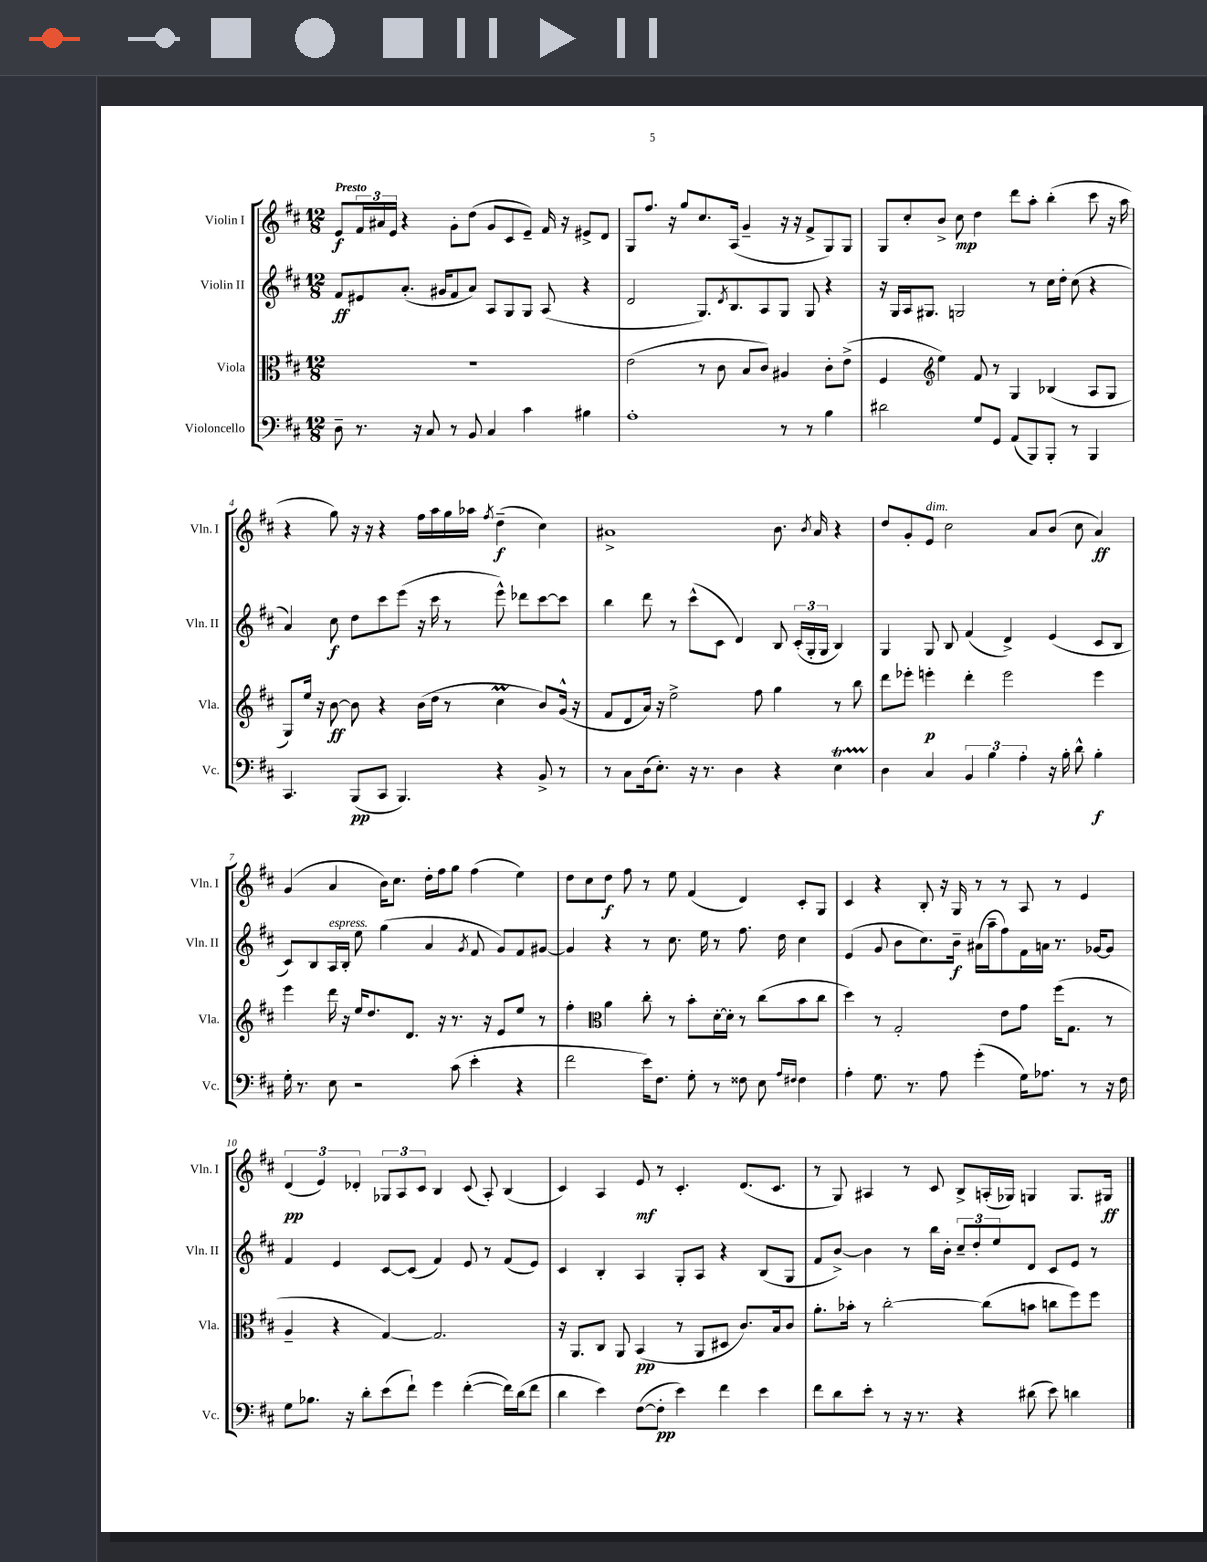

**kern	**dynam	**kern	**dynam	**kern	**dynam	**kern	**dynam
*part4	*part4	*part3	*part3	*part2	*part2	*part1	*part1
*staff4	*staff4	*staff3	*staff3	*staff2	*staff2	*staff1	*staff1
*I"Violoncello	*	*I"Viola	*	*I"Violin II	*	*I"Violin I	*
*I'Vc.	*	*I'Vla.	*	*I'Vln. II	*	*I'Vln. I	*
*clefF4	*	*clefC3	*	*clefG2	*	*clefG2	*
*k[f#c#]	*	*k[f#c#]	*	*k[f#c#]	*	*k[f#c#]	*
*M12/8	*	*M12/8	*	*M12/8	*	*M12/8	*
=1	=1	=1	=1	=1	=1	=1	=1
!	!	!	!	!	!	!LO:TX:a:B:t=Presto	!
8D~\	.	1.r	.	8f#/L	ff	8e/L	f
8.r	.	.	.	8e#X/	.	24f#/L	.
.	.	.	.	.	.	24a#X/	.
.	.	.	.	.	.	24e/JJ	.
.	.	.	.	(8.a'/J	.	4r	.
16r	.	.	.	.	.	.	.
8C#/	.	.	.	.	.	.	.
.	.	.	.	16g#X/KL	.	.	.
8r	.	.	.	8f#/	.	8g'\L	.
8BB/	.	.	.	8a/J)	.	(8dd\J	.
4C#/	.	.	.	8A/L	.	8g/L	.
.	.	.	.	8G/	.	8c#/	.
4c#\	.	.	.	8G/J	.	8e~/J)	.
.	.	.	.	(8A/	.	16f#/	.
.	.	.	.	.	.	16r	.
4B#X\	.	.	.	4r	.	8e#X^/L	.
.	.	.	.	.	.	8d/J	.
=2	=2	=2	=2	=2	=2	=2	=2
1A'	.	(2e\	.	2d/	.	8G/L	.
.	.	.	.	.	.	8.ff#/J	.
.	.	.	.	.	.	16r	.
.	.	.	.	.	.	8gg/L	.
.	.	8r	.	8.G/L)	.	8.cc#/	.
.	.	8c#\	.	.	.	.	.
.	.	.	.	8qd/	.	.	.
.	.	.	.	8.B/	.	(16A/Jk	.
.	.	8B/L	.	.	.	4g~/	.
.	.	8c#/J)	.	8A/	.	.	.
8r	.	4A#X/	.	8G/J	.	16r	.
.	.	.	.	.	.	16r	.
8r	.	.	.	8G/	.	8f#^/L	.
4B\	.	8c#'\L	.	4r	.	8G/)	.
.	.	(8e^\J	.	.	.	8G/J	.
=3	=3	=3	=3	=3	=3	=3	=3
2d#X\	.	4F#/	.	16r	.	8G/L	.
.	.	.	.	16G/LL	.	.	.
.	.	.	.	16A/J	.	8cc#'/	.
.	.	.	.	8.G#X/J	.	.	.
*	*	*clefG2	*	*	*	*	*
.	.	4ee\)	.	.	.	8b^/J	.
.	.	.	.	2Gn/	.	8cc#\	mp
8G/L	.	8f#/	.	.	.	4dd\	.
8GG/J	.	8r	.	.	.	.	.
(8AA/L	.	4G/	.	.	.	8ddd\L	.
8BBB/)	.	.	.	8r	.	8aa'\J	.
8BBB'/J	.	(4B-X/	.	16cc#\LL	.	(4bb'\	.
.	.	.	.	16dd'\JJ	.	.	.
8r	.	.	.	(8cc#\	.	.	.
4BBB/	.	8A/L	.	4r	.	8ccc#\	.
.	.	8G/J	.	.	.	16r	.
.	.	.	.	.	.	16aa\	.
!!LO:LB:g=z
=4	=4	=4	=4	=4	=4	=4	=4
4.CC#/	.	8G/L)	.	4a/)	.	4r	.
.	.	16ee/Jk	.	.	.	.	.
.	.	16r	.	.	.	.	.
.	.	[8b\	ff	8cc#\	f	8gg\)	.
(8BBB/L	pp	8b\]	.	8dd\L	.	16r	.
.	.	.	.	.	.	16r	.
8CC#/J	.	4r	.	8ccc#\	.	4r	.
4.BBB/)	.	.	.	(8eee\J	.	.	.
.	.	(16b\LL	.	16r	.	16ff#\LL	.
.	.	16dd\JJ	.	16ccc#\	.	16aa\	.
.	.	8r	.	8r	.	16gg\	.
.	.	.	.	.	.	16aa-X\JJ	.
.	.	.	.	.	.	8qff#/	.
4r	.	4cc#m\	.	8eee^^\)	.	(4dd~\	f
.	.	.	.	8ddd-X\L	.	.	.
8BB^/	.	8b/L)	.	[8ccc#\	.	4cc#\)	.
8r	.	(16g^^/Jk	.	8ccc#\J]	.	.	.
.	.	16r	.	.	.	.	.
=5	=5	=5	=5	=5	=5	=5	=5
8r	.	8f#/L	.	4bb\	.	1a#X^	.
8C#\L	.	8d/	.	.	.	.	.
(16D\k	.	16a/Jk)	.	8ddd\	.	.	.
8.E'\J)	.	16r	.	.	.	.	.
.	.	2ee^\	.	8r	.	.	.
16r	.	.	.	(8ccc#^^\L	.	.	.
8.r	.	.	.	.	.	.	.
.	.	.	.	8c#\J	.	.	.
4D\	.	.	.	4d/)	.	.	.
.	.	8ff#\	.	.	.	.	.
4r	.	4gg\	.	8B/	.	8.b\	.
.	.	.	.	(24c#'/LL	.	.	.
.	.	.	.	24G'/	.	.	.
.	.	.	.	.	.	8qb/	.
.	.	.	.	.	.	16a#/	.
.	.	.	.	24G/JJ	.	.	.
4ET\	.	8r	.	4B/)	.	4r	.
.	.	8bb\	.	.	.	.	.
=6	=6	=6	=6	=6	=6	=6	=6
4D\	.	8ddd\L	.	4G/	.	8dd/L	.
.	.	8eee-X'\J	.	.	.	8g'/	.
!	!	!	!	!	!	!LO:TX:a:i:t=dim.	!
4C#/	.	4eeen'\	p	8G/	.	8e/J	.
.	.	.	.	8B/	.	2cc#\	.
6BB/	.	4ddd'\	.	(4f#/	.	.	.
6B\	.	.	.	.	.	.	.
.	.	2eee\	.	4d^/)	.	.	.
6A'\	.	.	.	.	.	.	.
.	.	.	.	.	.	8a/L	.
16r	.	.	.	(4e/	.	(8b/J	.
16B'\	.	.	.	.	.	.	.
8d^^\	.	.	.	.	.	8cc#\	.
4B'\	f	4eee\	.	8c#/L	.	4a/)	ff
.	.	.	.	8B/J	.	.	.
!!LO:LB:g=z
=7	=7	=7	=7	=7	=7	=7	=7
16G'\	.	4eee\	.	8c#/L)	.	(4g/	.
8.r	.	.	.	.	.	.	.
.	.	.	.	8B/	.	.	.
!	!	!	!	!LO:TX:a:i:t=espress.	!	!	!
8E\	.	16ddd\	.	16A/L	.	4a/	.
.	.	16r	.	16B'/JJ	.	.	.
2r	.	16ee/KL	.	8ee\	.	.	.
.	.	8.dd/	.	.	.	.	.
.	.	.	.	(4gg\	.	16b\KL)	.
.	.	.	.	.	.	8.cc#\J	.
.	.	8.d/J	.	.	.	.	.
.	.	.	.	4a/	.	16dd'\LL	.
.	.	16r	.	.	.	16ff#\J	.
(8c#\	.	8.r	.	.	.	8gg\J	.
.	.	.	.	8qg/	.	.	.
4e'\	.	.	.	8f#/	.	(4ff#\	.
.	.	16r	.	.	.	.	.
.	.	8e/L	.	8g/L)	.	.	.
4r	.	8ee/J	.	8f#/	.	4ee\)	.
.	.	8r	.	[8g#X/J	.	.	.
=8	=8	=8	=8	=8	=8	=8	=8
2f#\	.	4ff#'\	.	4g#/]	.	8dd\L	.
.	.	.	.	.	.	8cc#\	.
*	*	*clefC3	*	*	*	*	*
.	.	4a\	.	4r	.	8dd\J	f
.	.	.	.	.	.	8ff#\	.
16e\KL)	.	8cc#'\	.	8r	.	8r	.
8.F#\J	.	.	.	.	.	.	.
.	.	8r	.	8.cc#\	.	8ee\	.
8G'\	.	8b'\L	.	.	.	(4f#/	.
.	.	.	.	16ee\	.	.	.
8r	.	[16d'\L	.	8r	.	.	.
.	.	16d'\JJ]	.	.	.	.	.
8F##X\	.	8r	.	8.ff#\	.	4d/)	.
8E\	.	(8cc#\L	.	.	.	.	.
.	.	.	.	16dd\	.	.	.
16qqA/LL	.	.	.	.	.	.	.
16qqF#X/JJ	.	.	.	.	.	.	.
4F#\	.	8b\	.	4cc#\	.	8c#'/L	.
.	.	8cc#\J	.	.	.	8G/J	.
=9	=9	=9	=9	=9	=9	=9	=9
4A'\	.	4dd\)	.	(4e/	.	4c#/	.
8.G\	.	8r	.	8g/	.	4r	.
.	.	2G'/	.	8b\L	.	.	.
8.r	.	.	.	.	.	.	.
.	.	.	.	8.cc#\)	.	8B'/	.
8A\	.	.	.	.	.	16r	.
.	.	.	.	16b~\Jk	f	16G/	.
(4g'\	.	.	.	(16a#X\LL	.	8r	.
.	.	.	.	16aa~\J	.	.	.
.	.	8e\L	.	8ff#\)	.	8r	.
16G\KL)	.	8g\J	.	16f#\L	.	8A/	.
8.A-X\J	.	.	.	16an\JJ	.	.	.
.	.	(16ff#\KL	.	8.r	.	8r	.
.	.	8.G\J	.	.	.	.	.
8r	.	.	.	.	.	4e/	.
.	.	.	.	[16g-X/KL	.	.	.
16r	.	8r	.	8g-/J]	.	.	.
16F#\	.	.	.	.	.	.	.
!!LO:LB:g=z
=10	=10	=10	=10	=10	=10	=10	=10
8G\L	.	4A~/	.	4f#/	.	(6d/	pp
8.B-X\J	.	.	.	.	.	.	.
.	.	.	.	.	.	6e/)	.
.	.	4r	.	4e/	.	.	.
16r	.	.	.	.	.	.	.
.	.	.	.	.	.	6d-X'/	.
8d'\L	.	.	.	.	.	.	.
(8e\	.	[4G/)	.	[8c#/L	.	12G-X/L	.
.	.	.	.	.	.	12A/	.
8f#`\J)	.	.	.	(8c#/J]	.	.	.
.	.	.	.	.	.	12c#/J	.
4g\	.	2.G/]	.	4f#/)	.	4B/	.
([4f#'\	.	.	.	8e/	.	(8c#/	.
.	.	.	.	8r	.	8A'/)	.
16f#\LL])	.	.	.	(8f#/L	.	(4B/	.
(16d\J	.	.	.	.	.	.	.
8f#\J	.	.	.	8e/J)	.	.	.
=11	=11	=11	=11	=11	=11	=11	=11
4d\	.	16r	.	4c#/	.	4c#/)	.
.	.	8.AA/L	.	.	.	.	.
4e\)	.	8C#/J	.	4B'/	.	4A/	.
.	.	8AA/	.	.	.	.	.
([8F#\L	.	(4BB/	pp	4A/	.	8e/	mf
8F#'\J]	pp	.	.	.	.	8r	.
4e\)	.	8r	.	8G'/L	.	4.c#'/	.
.	.	8AA/L	.	8A/J	.	.	.
4f#\	.	8D#X/J	.	4r	.	.	.
.	.	8.c#/L)	.	.	.	(8.d/L	.
4e\	.	.	.	(8B/L	.	.	.
.	.	16B/k	.	.	.	8.c#/J	.
.	.	8c#/J	.	8G/J	.	.	.
=12	=12	=12	=12	=12	=12	=12	=12
8f#\L	.	8.a'\L	.	8f#/L	.	8r	.
8d\	.	.	.	[8b^/J)	.	8G/)	.
.	.	16b-X'\Jk	.	.	.	.	.
8e'\J	.	8r	.	4b\]	.	4A#X/	.
8r	.	[2cc#'\	.	.	.	.	.
16r	.	.	.	8r	.	8r	.
8.r	.	.	.	.	.	.	.
.	.	.	.	16bb\LL	.	8c#/	.
.	.	.	.	16b'\JJ	.	.	.
4r	.	.	.	12cc#~/L	.	8B^/L	.
.	.	.	.	12dd'/	.	.	.
.	.	(8cc#\L]	.	.	.	(16An'/L	.
.	.	.	.	12ee/	.	.	.
.	.	.	.	.	.	16G-X/JJ)	.
(8d#X\	.	8bn\J	.	8d/J	.	4Gn/	.
8e\)	.	8ccn\L	.	8c#/L	.	.	.
4dn\	.	8ff#\)	.	8e/J	.	8.G/L	.
.	.	8ff#\J	.	8r	.	.	.
.	.	.	.	.	.	16G#X/Jk	ff
==	==	==	==	==	==	==	==
*-	*-	*-	*-	*-	*-	*-	*-
